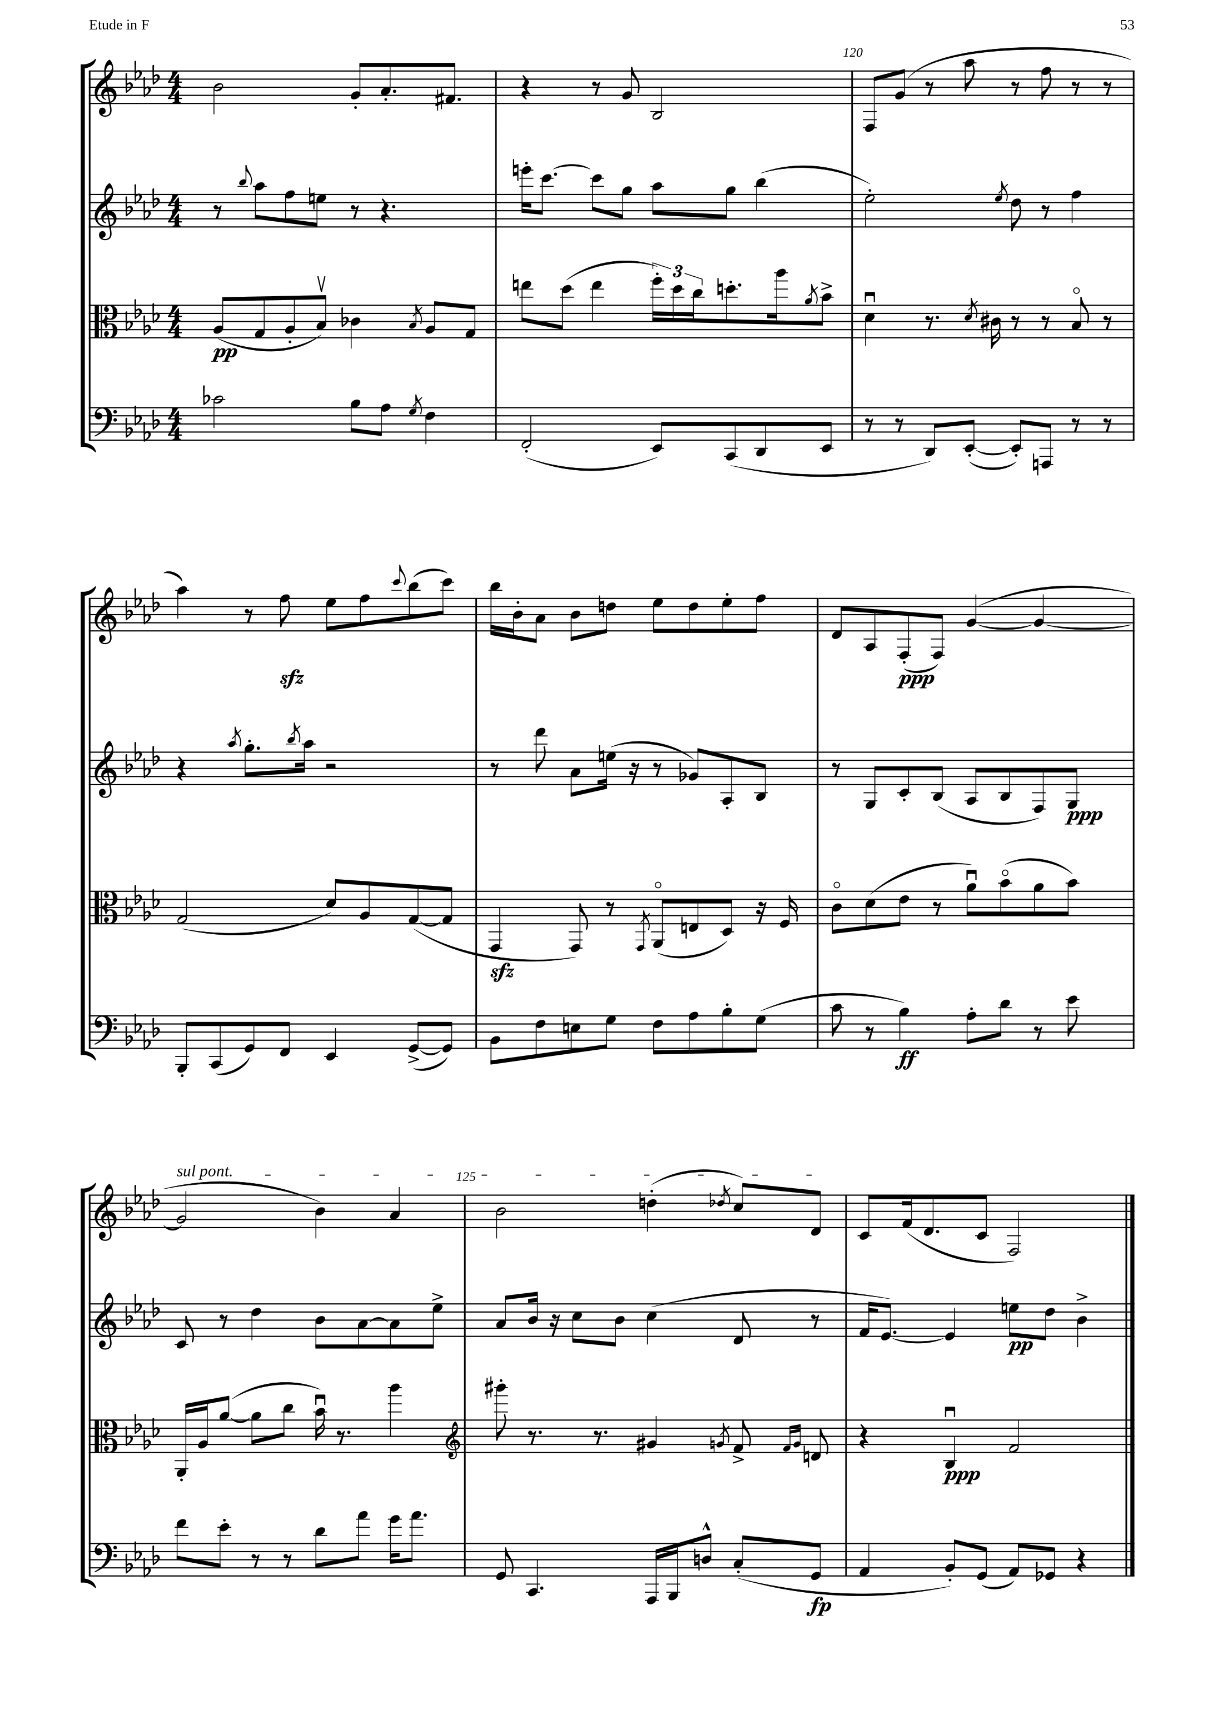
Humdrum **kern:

**kern	**dynam	**kern	**dynam	**kern	**dynam	**kern	**dynam
*part4	*part4	*part3	*part3	*part2	*part2	*part1	*part1
*staff4	*staff4	*staff3	*staff3	*staff2	*staff2	*staff1	*staff1
*clefF4	*	*clefC3	*	*clefG2	*	*clefG2	*
*k[b-e-a-d-]	*	*k[b-e-a-d-]	*	*k[b-e-a-d-]	*	*k[b-e-a-d-]	*
*M4/4	*	*M4/4	*	*M4/4	*	*M4/4	*
=118	=118	=118	=118	=118	=118	=118	=118
2c-X\	.	(8A-/L	pp	8r	.	2b-\	.
.	.	.	.	8qqbb-/	.	.	.
.	.	8G/	.	8aa-\L	.	.	.
.	.	8A-'/	.	8ff\	.	.	.
.	.	8B-v/J)	.	8een\J	.	.	.
8B-\L	.	4c-X\	.	8r	.	8g'/L	.
8A-\J	.	.	.	4.r	.	8.a-'/	.
8qG/	.	8qB-/	.	.	.	.	.
4F\	.	8A-/L	.	.	.	.	.
.	.	.	.	.	.	8.f#X/J	.
.	.	8G/J	.	.	.	.	.
=119	=119	=119	=119	=119	=119	=119	=119
(2FF'/	.	8een\L	.	16eeen'\KL	.	4r	.
.	.	.	.	[8.ccc\J	.	.	.
.	.	(8dd-\J	.	.	.	.	.
.	.	4ee\	.	8ccc\L]	.	8r	.
.	.	.	.	8gg\J	.	8g/	.
8EE-/L)	.	24ff'\LL)	.	8aa-\L	.	2B-/	.
.	.	24dd-\	.	.	.	.	.
.	.	24cc\J	.	.	.	.	.
(8CC/	.	8.ddn'\	.	8gg\J	.	.	.
8DD-/	.	.	.	(4bb-\	.	.	.
.	.	16aa-\k	.	.	.	.	.
.	.	8qa-/	.	.	.	.	.
8EE-/J	.	8b-^\J	.	.	.	.	.
=120	=120	=120	=120	=120	=120	=120	=120
8r	.	4d-u\	.	2ee-'\)	.	8F/L	.
8r	.	.	.	.	.	(8g/J	.
8DD-/L)	.	8.r	.	.	.	8r	.
([8EE-'/J	.	.	.	.	.	8aa-\	.
.	.	8qd-/	.	.	.	.	.
.	.	16c#X\	.	.	.	.	.
.	.	.	.	8qee-/	.	.	.
8EE-'/L])	.	8r	.	8dd-\	.	8r	.
8AAAn/J	.	8r	.	8r	.	8ff\	.
8r	.	8B-/	.	4ff\	.	8r	.
8r	.	8r	.	.	.	8r	.
!!LO:LB:g=z
=121	=121	=121	=121	=121	=121	=121	=121
8BBB-'/L	.	(2G/	.	4r	.	4aa-\)	.
(8CC/	.	.	.	.	.	.	.
.	.	.	.	8qaa-/	.	.	.
8GG/)	.	.	.	8.gg'\L	.	8r	.
8FF/J	.	.	.	.	.	8ffzz\	.
.	.	.	.	8qbb-/	.	.	.
.	.	.	.	16aa-\Jk	.	.	.
4EE-/	.	8d-/L)	.	2r	.	8ee-\L	.
.	.	8A-/	.	.	.	8ff\	.
.	.	.	.	.	.	8qqccc/	.
([8GG^/L	.	([8G/	.	.	.	(8bb-\	.
8GG/J])	.	8G/J]	.	.	.	8ccc\J)	.
=122	=122	=122	=122	=122	=122	=122	=122
8BB-\L	.	4GGzz/	.	8r	.	16bb-\LL	.
.	.	.	.	.	.	16b-'\J	.
8F\	.	.	.	8ddd-\	.	8a-\J	.
8En\	.	8GG/)	.	8a-\L	.	8b-\L	.
8G\J	.	8r	.	(16een\Jk	.	8ddn\J	.
.	.	.	.	16r	.	.	.
.	.	8qGG/	.	.	.	.	.
8F\L	.	(8AA-/L	.	8r	.	8ee-\L	.
8A-\	.	8En/	.	8g-X/L)	.	8dd\	.
8B-'\	.	8D-/J)	.	8A-'/	.	8ee-'\	.
(8G\J	.	16r	.	8B-/J	.	8ff\J	.
.	.	16F/	.	.	.	.	.
=123	=123	=123	=123	=123	=123	=123	=123
8c\	.	8c\L	.	8r	.	8d-/L	.
8r	.	(8d-\	.	8G/L	.	8A-/	.
4B-\)	ff	8e-\J	.	8c'/	.	(8F'/	ppp
.	.	8r	.	(8B-/J	.	8F/J)	.
8A-'\L	.	8a-u\L)	.	8A-/L	.	([4g/	.
8d-\J	.	(8b-\	.	8B-/	.	.	.
8r	.	8a-\	.	8F/)	.	4g/_	.
8e-\	.	8b-\J)	.	8G/J	ppp	.	.
!!LO:LB:g=z
=124	=124	=124	=124	=124	=124	=124	=124
!	!	!	!	!	!	!LO:TX:a:i:t=sul pont.	!
8f\L	.	16AA-'/LL	.	8c/	.	2g/]	.
.	.	16A-/J	.	.	.	.	.
8e-'\J	.	([8a-/J	.	8r	.	.	.
8r	.	8a-\L]	.	4dd-\	.	.	.
8r	.	8cc\J	.	.	.	.	.
8d-\L	.	16b-u\)	.	8b-\L	.	4b-\)	.
.	.	8.r	.	.	.	.	.
8a-\J	.	.	.	[8a-\	.	.	.
16g\KL	.	4aa-\	.	8a-\]	.	4a-/	.
8.a-\J	.	.	.	.	.	.	.
.	.	.	.	8ee-^\J	.	.	.
=125	=125	=125	=125	=125	=125	=125	=125
*	*	*clefG2	*	*	*	*	*
8GG/	.	8ggg#X'\	.	8a-/L	.	2b-\	.
4.CC/	.	8.r	.	16b-/Jk	.	.	.
.	.	.	.	16r	.	.	.
.	.	.	.	8cc\L	.	.	.
.	.	8.r	.	.	.	.	.
.	.	.	.	8b-\J	.	.	.
16AAA-/LL	.	4g#X/	.	(4cc\	.	(4ddn'\	.
16BBB-/J	.	.	.	.	.	.	.
8Dn^^/J	.	.	.	.	.	.	.
.	.	8qgn/	.	.	.	8qdd-X/	.
(8C'/L	.	8f^/	.	8d-/	.	8cc/L)	.
.	.	16qqf/LL	.	.	.	.	.
.	.	16qqg/JJ	.	.	.	.	.
8GG/J	fp	8dn/	.	8r	.	8d-/J	.
=126	=126	=126	=126	=126	=126	=126	=126
4AA-/	.	4r	.	16f/KL	.	8c/L	.
.	.	.	.	[8.e-/J)	.	.	.
.	.	.	.	.	.	(16f/k	.
.	.	.	.	.	.	8.d-/	.
8BB-'/L)	.	4B-u/	ppp	4e-/]	.	.	.
(8GG/J	.	.	.	.	.	8c/J	.
8AA-/L)	.	2f/	.	8een\L	pp	2F/)	.
8GG-X/J	.	.	.	8dd-\J	.	.	.
4r	.	.	.	4b-^\	.	.	.
==	==	==	==	==	==	==	==
*-	*-	*-	*-	*-	*-	*-	*-
